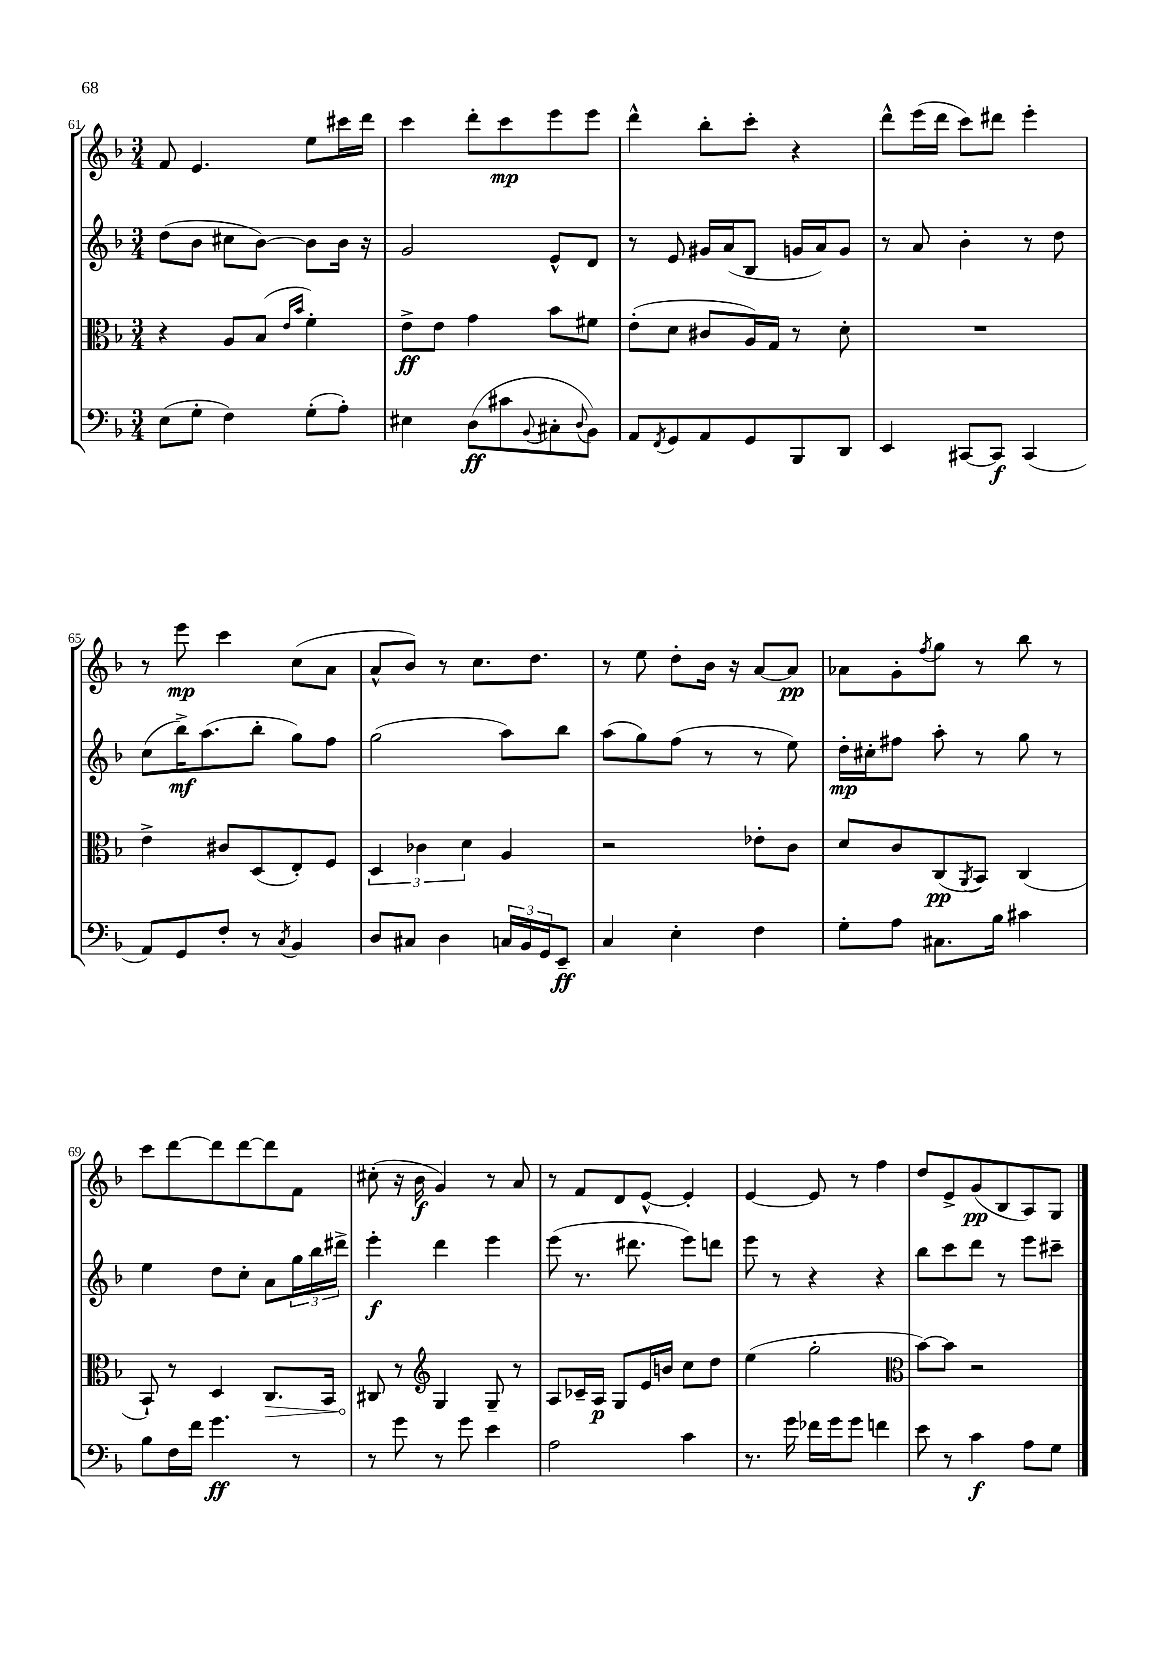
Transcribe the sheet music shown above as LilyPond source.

<<
\new StaffGroup <<
\new Staff = "s0" {
    \clef treble \key f \major \numericTimeSignature \time 3/4
    f'8 e'4. e''8 cis'''16 d'''16 |
    c'''4 d'''8-. c'''8\mp e'''8 e'''8 |
    d'''4-^ bes''8-. c'''8-. r4 |
    d'''8-^ e'''16( d'''16 c'''8) dis'''8 e'''4-. |
    r8 e'''8\mp c'''4 c''8( a'8 |
    a'8-^ bes'8) r8 c''8. d''8. |
    r8 e''8 d''8-. bes'16 r16 a'8~ a'8\pp |
    aes'8 g'8-. \acciaccatura { f''8 } g''8 r8 bes''8 r8 |
    c'''8 d'''8~ d'''8 d'''8~ d'''8 f'8 |
    cis''8-.( r16 bes'16\f g'4) r8 a'8 |
    r8 f'8 d'8 e'8~-^ e'4-. |
    e'4~ e'8 r8 f''4 |
    d''8 e'8-> g'8\pp( bes8 a8) g8 \bar "|." |
}
\new Staff = "s1" {
    \clef treble \key f \major \numericTimeSignature \time 3/4
    d''8( bes'8 cis''8 bes'8~) bes'8 bes'16 r16 |
    g'2 e'8-^ d'8 |
    r8 e'8 gis'16 a'16( bes8 g'16 a'16) g'8 |
    r8 a'8 bes'4-. r8 d''8 |
    c''8( bes''16->\mf) a''8.( bes''8-. g''8) f''8 |
    g''2( a''8) bes''8 |
    a''8( g''8) f''8( r8 r8 e''8) |
    d''16-.\mp cis''16-. fis''8 a''8-. r8 g''8 r8 |
    e''4 d''8 c''8-. a'8 \tuplet 3/2 { g''16 bes''16 dis'''16-> } |
    e'''4-.\f d'''4 e'''4 |
    e'''8( r8. dis'''8. e'''8) d'''8 |
    e'''8 r8 r4 r4 |
    bes''8 c'''8 d'''8 r8 e'''8 cis'''8-- \bar "|." |
}
\new Staff = "s2" {
    \clef alto \key f \major \numericTimeSignature \time 3/4
    r4 a8 bes8( \grace { e'16 bes'16 } f'4-.) |
    e'8->\ff e'8 g'4 bes'8 fis'8 |
    e'8-.( d'8 cis'8 a16) g16 r8 d'8-. |
    R2. |
    e'4-> cis'8 d8( e8-.) f8 |
    \tuplet 3/2 { d4 ces'4 d'4 } a4 |
    r2 ees'8-. c'8 |
    d'8 c'8 c8\pp( \acciaccatura { a,8 } bes,8) c4( |
    bes,8-!) r8 d4 \once \override Hairpin.circled-tip = ##t c8.\> bes,16 |
    cis8\! r8 \clef treble g4 g8-- r8 |
    a8 ces'16-- a16\p g8 e'16 b'16 c''8 d''8 |
    e''4( g''2-. |
    \clef alto bes'8~) bes'8 r2 \bar "|." |
}
\new Staff = "s3" {
    \clef bass \key f \major \numericTimeSignature \time 3/4
    e8( g8-. f4) g8-.( a8-.) |
    eis4 d8\ff( cis'8 \appoggiatura { bes,8 } cis8-. \appoggiatura { d8 } bes,8) |
    a,8 \acciaccatura { f,8 } g,8 a,8 g,8 bes,,8 d,8 |
    e,4 cis,8~ cis,8\f cis,4( |
    a,8) g,8 f8-. r8 \acciaccatura { c8 } bes,4 |
    d8 cis8 d4 \tuplet 3/2 { c16 bes,16 g,16 } e,8--\ff |
    c4 e4-. f4 |
    g8-. a8 cis8. bes16 cis'4 |
    bes8 f16 f'16 g'4.\ff r8 |
    r8 g'8 r8 g'8 e'4 |
    a2 c'4 |
    r8. g'16 fes'16 g'16 g'8 f'4 |
    e'8 r8 c'4\f a8 g8 \bar "|." |
}
>>
>>
\layout { \context { \Score currentBarNumber = #61 } }
